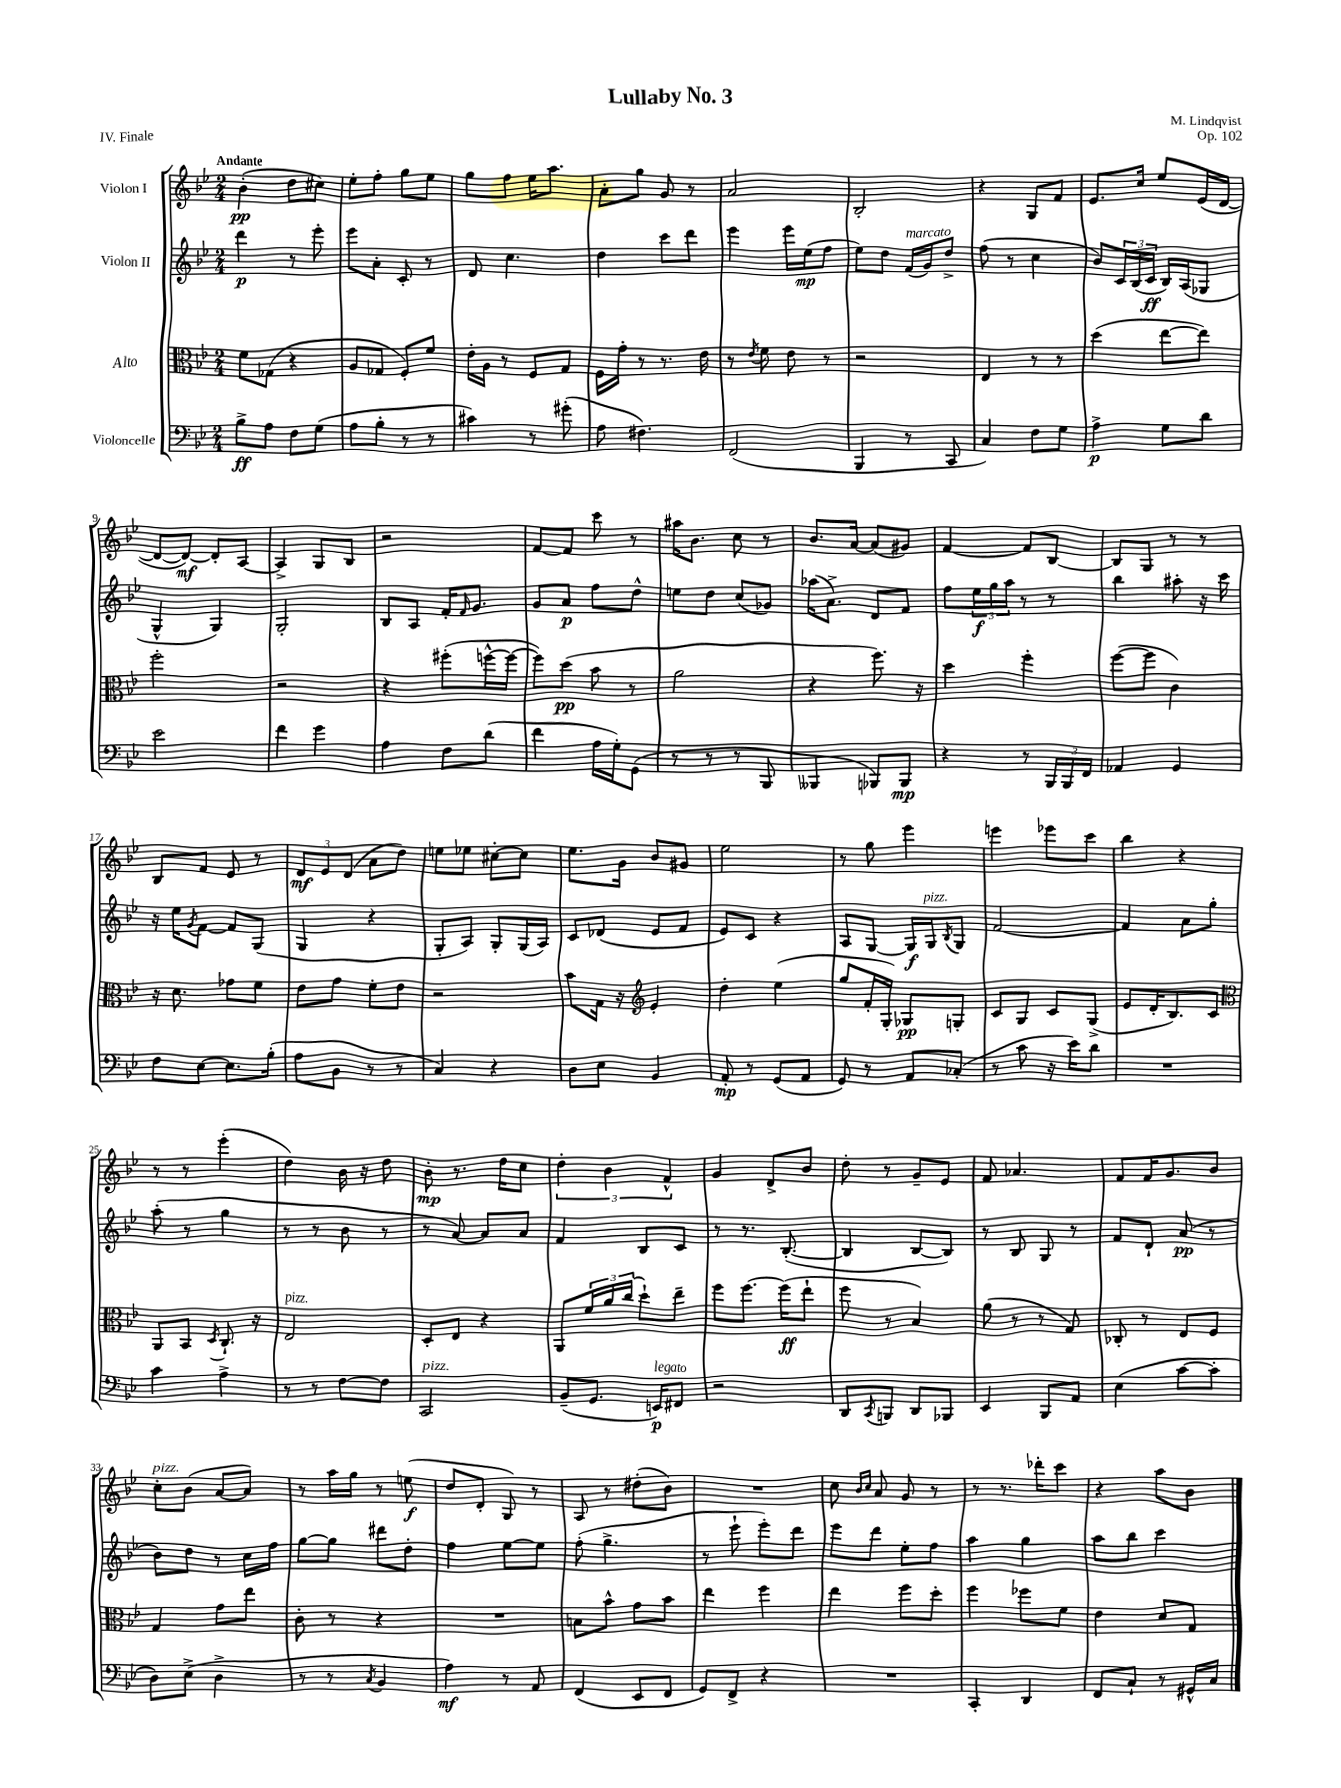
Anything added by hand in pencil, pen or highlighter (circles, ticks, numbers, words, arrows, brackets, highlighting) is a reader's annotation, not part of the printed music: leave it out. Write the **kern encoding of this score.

**kern	**dynam	**kern	**dynam	**kern	**dynam	**kern	**dynam
*part4	*part4	*part3	*part3	*part2	*part2	*part1	*part1
*staff4	*staff4	*staff3	*staff3	*staff2	*staff2	*staff1	*staff1
*I"Violoncelle	*	*I"Alto	*	*I"Violon II	*	*I"Violon I	*
*clefF4	*	*clefC3	*	*clefG2	*	*clefG2	*
*k[b-e-]	*	*k[b-e-]	*	*k[b-e-]	*	*k[b-e-]	*
*M2/4	*	*M2/4	*	*M2/4	*	*M2/4	*
=1	=1	=1	=1	=1	=1	=1	=1
!	!	!	!	!	!	!LO:TX:a:B:t=Andante	!
8B-^\L	ff	8f\L	.	4ddd\	p	(4b-'\	pp
8A\J	.	(8G-X\J	.	.	.	.	.
8F\L	.	4r	.	8r	.	8dd\L	.
(8G\J	.	.	.	8eee-'\	.	8cc#X\J)	.
=2	=2	=2	=2	=2	=2	=2	=2
8A\L	.	8A/L	.	8eee-\L	.	8ee-'\L	.
8B-'\J	.	8G-X/J	.	8a'\J	.	8ff'\J	.
8r	.	8F'/L)	.	8c'/	.	8gg\L	.
8r	.	8f/J	.	8r	.	8ee-\J	.
=3	=3	=3	=3	=3	=3	=3	=3
4c#X\)	.	16e-'\LL	.	8d/	.	8gg\L	.
.	.	16A\JJ	.	.	.	.	.
.	.	8r	.	4.cc\	.	8ff\J	.
8r	.	8F/L	.	.	.	16ee-\KL	.
.	.	.	.	.	.	8.aa\J	.
(8g#X'\	.	8G/J	.	.	.	.	.
=4	=4	=4	=4	=4	=4	=4	=4
8A\	.	16F\LL	.	4dd\	.	8a'\L	.
.	.	16g'\JJ	.	.	.	.	.
4.F#X\)	.	8r	.	.	.	8gg\J	.
.	.	8.r	.	8ccc\L	.	8g/	.
.	.	.	.	8ddd\J	.	8r	.
.	.	16e-\	.	.	.	.	.
=5	=5	=5	=5	=5	=5	=5	=5
(2FF/	.	8r	.	4eee-\	.	2a/	.
.	.	8qe-/	.	.	.	.	.
.	.	8f\	.	.	.	.	.
.	.	8e-\	.	16eee-\LL	.	.	.
.	.	.	.	(16ee-\J	mp	.	.
.	.	8r	.	8ff\J	.	.	.
=6	=6	=6	=6	=6	=6	=6	=6
4BBB-/	.	2r	.	8ee-\L)	.	2B-'/	.
.	.	.	.	8dd\J	.	.	.
!	!	!	!	!LO:TX:a:i:t=marcato	!	!	!
8r	.	.	.	(16f/LL	.	.	.
.	.	.	.	16g/J)	.	.	.
8CC/	.	.	.	8dd^/J	.	.	.
=7	=7	=7	=7	=7	=7	=7	=7
4C/)	.	4E-/	.	(8ff\	.	4r	.
.	.	.	.	8r	.	.	.
8F\L	.	8r	.	4cc\	.	8G/L	.
8G\J	.	8r	.	.	.	8f/J	.
=8	=8	=8	=8	=8	=8	=8	=8
4A^\	p	(4dd\	.	8b-/L)	.	8.e-/L	.
.	.	.	.	24c/L	.	.	.
.	.	.	.	(24B-/	.	.	.
.	.	.	.	.	.	16cc/Jk	.
.	.	.	.	24c/JJ	ff	.	.
8G\L	.	[8ee-\L	.	16B-/LL)	.	8ee-/L	.
.	.	.	.	(16A/J	.	.	.
8d\J	.	8ee-\J])	.	8G-X/J	.	(16e-/L	.
.	.	.	.	.	.	[16d/JJ	.
!!LO:LB:g=z
=9	=9	=9	=9	=9	=9	=9	=9
2e-\	.	2ff'\	.	4G^^/	.	8d/L_	.
.	.	.	.	.	.	8d/J_)	mf
.	.	.	.	4G/)	.	8d'/L]	.
.	.	.	.	.	.	[8A/J	.
=10	=10	=10	=10	=10	=10	=10	=10
4f\	.	2r	.	2G'/	.	4A^/]	.
4g\	.	.	.	.	.	8G/L	.
.	.	.	.	.	.	8B-/J	.
=11	=11	=11	=11	=11	=11	=11	=11
4A\	.	4r	.	8B-/L	.	2r	.
.	.	.	.	8A/J	.	.	.
8F\L	.	(8ff#X'\L	.	16f'/KL	.	.	.
.	.	.	.	16qqf/	.	.	.
.	.	.	.	8.g/J	.	.	.
(8d\J	.	[16ffn^^\L	.	.	.	.	.
.	.	16ff\JJ_	.	.	.	.	.
=12	=12	=12	=12	=12	=12	=12	=12
4f\	.	8ff\L])	.	8g/L	.	[8f/L	.
.	.	(8dd\J	pp	8a/J	p	8f/J]	.
16A\LL	.	8b-\	.	8ff\L	.	8ccc\	.
16G'\J)	.	.	.	.	.	.	.
(8GG\J	.	8r	.	8dd^^\J	.	8r	.
=13	=13	=13	=13	=13	=13	=13	=13
8r	.	2a\	.	8een\L	.	16aa#X\KL	.
.	.	.	.	.	.	8.b-\J	.
8r	.	.	.	8dd\J	.	.	.
8r	.	.	.	(8cc/L	.	8cc\	.
8BBB-/	.	.	.	8g-X/J)	.	8r	.
=14	=14	=14	=14	=14	=14	=14	=14
4BBB--X/	.	4r	.	(16aa-X\KL	.	8.b-/L	.
.	.	.	.	8.a^\J)	.	.	.
.	.	.	.	.	.	[16a/Jk	.
8BBB-X/L)	.	8.ff\)	.	8d/L	.	(8a/L]	.
8BBB-/J	mp	.	.	8f/J	.	8g#X/J)	.
.	.	16r	.	.	.	.	.
=15	=15	=15	=15	=15	=15	=15	=15
4r	.	4dd\	.	8ff\L	.	[4f/	.
.	.	.	.	24ee-\L	f	.	.
.	.	.	.	24gg\	.	.	.
.	.	.	.	24aa\JJ	.	.	.
8r	.	4ff'\	.	8r	.	8f/L]	.
24BBB-/LL	.	.	.	8r	.	[8B-/J	.
24BBB-/	.	.	.	.	.	.	.
24FF/JJ	.	.	.	.	.	.	.
=16	=16	=16	=16	=16	=16	=16	=16
4AA-X/	.	([8ff\L	.	4bb-\	.	8B-/L]	.
.	.	8ff\J]	.	.	.	8G/J	.
4GG/	.	4c\)	.	8aa#X'\	.	8r	.
.	.	.	.	16r	.	8r	.
.	.	.	.	16ccc\	.	.	.
!!LO:LB:g=z
=17	=17	=17	=17	=17	=17	=17	=17
8F\L	.	16r	.	16r	.	8B-/L	.
.	.	8.d\	.	16ee-\KL	.	.	.
.	.	.	.	8qg/	.	.	.
[8E-\J	.	.	.	[8f\J	.	8f/J	.
8.E-\L]	.	8g-X\L	.	8f/L]	.	8e-/	.
.	.	8f\J	.	(8G/J	.	8r	.
(16B-'\Jk	.	.	.	.	.	.	.
=18	=18	=18	=18	=18	=18	=18	=18
8A\L	.	8e-\L	.	4G/	.	12d/L	mf
.	.	.	.	.	.	12e-/	.
8BB-\J	.	8g\J	.	.	.	.	.
.	.	.	.	.	.	(12d/J	.
8r	.	8f'\L	.	4r	.	8a\L	.
8r	.	8e-\J	.	.	.	8dd\J)	.
=19	=19	=19	=19	=19	=19	=19	=19
4C/)	.	2r	.	8G'/L	.	8een\L	.
.	.	.	.	8A/J)	.	8ee-X\J	.
4r	.	.	.	8G'/L	.	[8cc#X'\L	.
.	.	.	.	(16G/L	.	8cc#\J]	.
.	.	.	.	16A/JJ)	.	.	.
=20	=20	=20	=20	=20	=20	=20	=20
8D\L	.	8b-\L	.	8c/L	.	8.ee-\L	.
8E-\J	.	16G\Jk	.	(8d-X/J	.	.	.
.	.	16r	.	.	.	16g\Jk	.
*	*	*clefG2	*	*	*	*	*
4BB-/	.	4e-'/	.	8e-/L	.	8b-/L	.
.	.	.	.	8f/J	.	8g#X/J	.
=21	=21	=21	=21	=21	=21	=21	=21
8AA'/	mp	4dd'\	.	8e-/L)	.	2ee-\	.
8r	.	.	.	8c/J	.	.	.
(8GG/L	.	(4ee-\	.	4r	.	.	.
8AA/J	.	.	.	.	.	.	.
=22	=22	=22	=22	=22	=22	=22	=22
8GG/)	.	8gg/L	.	8A/L	.	8r	.
8r	.	16f'/L	.	[8G/J	.	8gg\	.
.	.	16G'/JJ)	.	.	.	.	.
8AA/L	.	8G-X/L	pp	16G/LL]	f	4eee-\	.
!	!	!	!	!LO:TX:a:i:t=pizz.	!	!	!
.	.	.	.	16G/J	.	.	.
.	.	.	.	8qB-/	.	.	.
(8C-X'/J	.	8Gn'/J	.	8G/J	.	.	.
=23	=23	=23	=23	=23	=23	=23	=23
8r	.	8c/L	.	[2f/	.	4eeen\	.
8c\	.	8G/J	.	.	.	.	.
16r	.	8c/L	.	.	.	8eee-X\L	.
16e-\KL)	.	.	.	.	.	.	.
8d\J	.	(8G^/J	.	.	.	8ccc\J	.
=24	=24	=24	=24	=24	=24	=24	=24
2r	.	8e-/L	.	4f/]	.	4bb-\	.
.	.	16d'/K	.	.	.	.	.
.	.	8.B-/)	.	.	.	.	.
.	.	.	.	8a\L	.	4r	.
.	.	8c/J	.	8gg'\J	.	.	.
!!LO:LB:g=z
=25	=25	=25	=25	=25	=25	=25	=25
*	*	*clefC3	*	*	*	*	*
4c\	.	8AA/L	.	(8aa'\	.	8r	.
.	.	8BB-/J	.	8r	.	8r	.
.	.	8qD/	.	.	.	.	.
4A^\	.	8.C`/	.	4gg\	.	(4eee-'\	.
.	.	16r	.	.	.	.	.
=26	=26	=26	=26	=26	=26	=26	=26
!	!	!LO:TX:a:i:t=pizz.	!	!	!	!	!
8r	.	2E-/	.	8r	.	4dd\)	.
8r	.	.	.	8r	.	.	.
[8F\L	.	.	.	8b-\	.	16b-\	.
.	.	.	.	.	.	16r	.
8F\J]	.	.	.	8r	.	8dd\	.
=27	=27	=27	=27	=27	=27	=27	=27
!LO:TX:a:i:t=pizz.	!	!	!	!	!	!	!
2CC/	.	8D'/L	.	8r	.	8b-'\	mp
.	.	8E-/J	.	[8a/)	.	8.r	.
.	.	4r	.	8a/L]	.	.	.
.	.	.	.	.	.	16dd\KL	.
.	.	.	.	8a/J	.	8cc\J	.
=28	=28	=28	=28	=28	=28	=28	=28
(8BB-~/L	.	8AA/L	.	4f/	.	6dd'\	.
8.GG/J	.	24f/L	.	.	.	.	.
.	.	24a/	.	.	.	6b-\	.
.	.	(24cc/JJ	.	.	.	.	.
.	.	8dd`\L)	.	8B-/L	.	.	.
!LO:TX:a:i:t=legato	!	!	!	!	!	!	!
16EEn/KL)	p	.	.	.	.	.	.
.	.	.	.	.	.	6f^^/	.
8FF#X/J	.	8ee-~\J	.	8c/J	.	.	.
=29	=29	=29	=29	=29	=29	=29	=29
2r	.	8ff\L	.	8r	.	4g/	.
.	.	[8.ff\J	.	8.r	.	.	.
.	.	.	.	.	.	8d^/L	.
.	.	(16ff\KL]	ff	([8.B-'/	.	.	.
.	.	8ee-`\J	.	.	.	8b-/J	.
=30	=30	=30	=30	=30	=30	=30	=30
8DD/L	.	8ff\	.	4B-/]	.	8dd'\	.
8qCC/	.	.	.	.	.	.	.
8BBBn/J	.	8r	.	.	.	8r	.
8DD/L	.	4B-/)	.	[8B-/L	.	8g~/L	.
8BBB-X/J	.	.	.	8B-/J])	.	8e-/J	.
=31	=31	=31	=31	=31	=31	=31	=31
4EE-/	.	(8a\	.	8r	.	8f/	.
.	.	8r	.	8B-/	.	4.a-X/	.
8BBB-/L	.	8r	.	8G/	.	.	.
8AA/J	.	8G/)	.	8r	.	.	.
=32	=32	=32	=32	=32	=32	=32	=32
(4E-\	.	8C-X'/	.	8f/L	.	8f/L	.
.	.	8r	.	8d`/J	.	16f/K	.
.	.	.	.	.	.	8.g/	.
[8c\L	.	8E-/L	.	(8a/	pp	.	.
8c'\J]	.	8F/J	.	8r	.	8b-/J	.
!!LO:LB:g=z
=33	=33	=33	=33	=33	=33	=33	=33
!	!	!	!	!	!	!LO:TX:a:i:t=pizz.	!
8D\L)	.	4G/	.	8b-\L)	.	8cc'\L	.
(8E-^\J	.	.	.	8dd\J	.	(8b-\J	.
4D^\	.	8g\L	.	8r	.	[8a/L	.
.	.	8ee-\J	.	16cc\LL	.	8a/J])	.
.	.	.	.	16ff\JJ	.	.	.
=34	=34	=34	=34	=34	=34	=34	=34
8r	.	8c'\	.	[8gg\L	.	8r	.
8r	.	8r	.	8gg\J]	.	16aa\LL	.
.	.	.	.	.	.	16gg\JJ	.
8qC/	.	.	.	.	.	.	.
4BB-/	.	4r	.	8ddd#X\L	.	8r	.
.	.	.	.	8dd'\J	.	(8een\	f
=35	=35	=35	=35	=35	=35	=35	=35
4A\)	mf	2r	.	4ff\	.	8dd/L	.
.	.	.	.	.	.	8d'/J	.
8r	.	.	.	[8ee-\L	.	8G/)	.
8AA/	.	.	.	8ee-\J]	.	8r	.
=36	=36	=36	=36	=36	=36	=36	=36
(4FF/	.	8Bn\L	.	(8ff'\	.	8A/	.
.	.	8b-^^\J	.	4.gg^\	.	8r	.
8EE-/L	.	8g\L	.	.	.	(8dd#X'\L	.
8FF/J	.	8b-\J	.	.	.	8b-\J)	.
=37	=37	=37	=37	=37	=37	=37	=37
8GG/L)	.	4ee-\	.	8r	.	2r	.
8FF^/J	.	.	.	8eee-`\	.	.	.
4r	.	4ff\	.	8eee-'\L)	.	.	.
.	.	.	.	8ddd\J	.	.	.
=38	=38	=38	=38	=38	=38	=38	=38
2r	.	4ee-\	.	8eee-\L	.	8cc\	.
.	.	.	.	.	.	16qqb-/LL	.
.	.	.	.	.	.	16qqcc/JJ	.
.	.	.	.	8ddd\J	.	8a/	.
.	.	8ff\L	.	8ee-'\L	.	8g/	.
.	.	8dd'\J	.	8ff\J	.	8r	.
=39	=39	=39	=39	=39	=39	=39	=39
4CC'/	.	4ff\	.	4aa\	.	8r	.
.	.	.	.	.	.	8.r	.
4DD/	.	8ff-X\L	.	4gg\	.	.	.
.	.	.	.	.	.	16ddd-X'\KL	.
.	.	8f\J	.	.	.	8ccc\J	.
=40	=40	=40	=40	=40	=40	=40	=40
8FF/L	.	4e-\	.	8aa\L	.	4r	.
8C`/J	.	.	.	8bb-\J	.	.	.
8r	.	8d/L	.	4ccc\	.	8aa\L	.
16GG#X^^/LL	.	8G/J	.	.	.	8b-\J	.
16C/JJ	.	.	.	.	.	.	.
==	==	==	==	==	==	==	==
*-	*-	*-	*-	*-	*-	*-	*-
